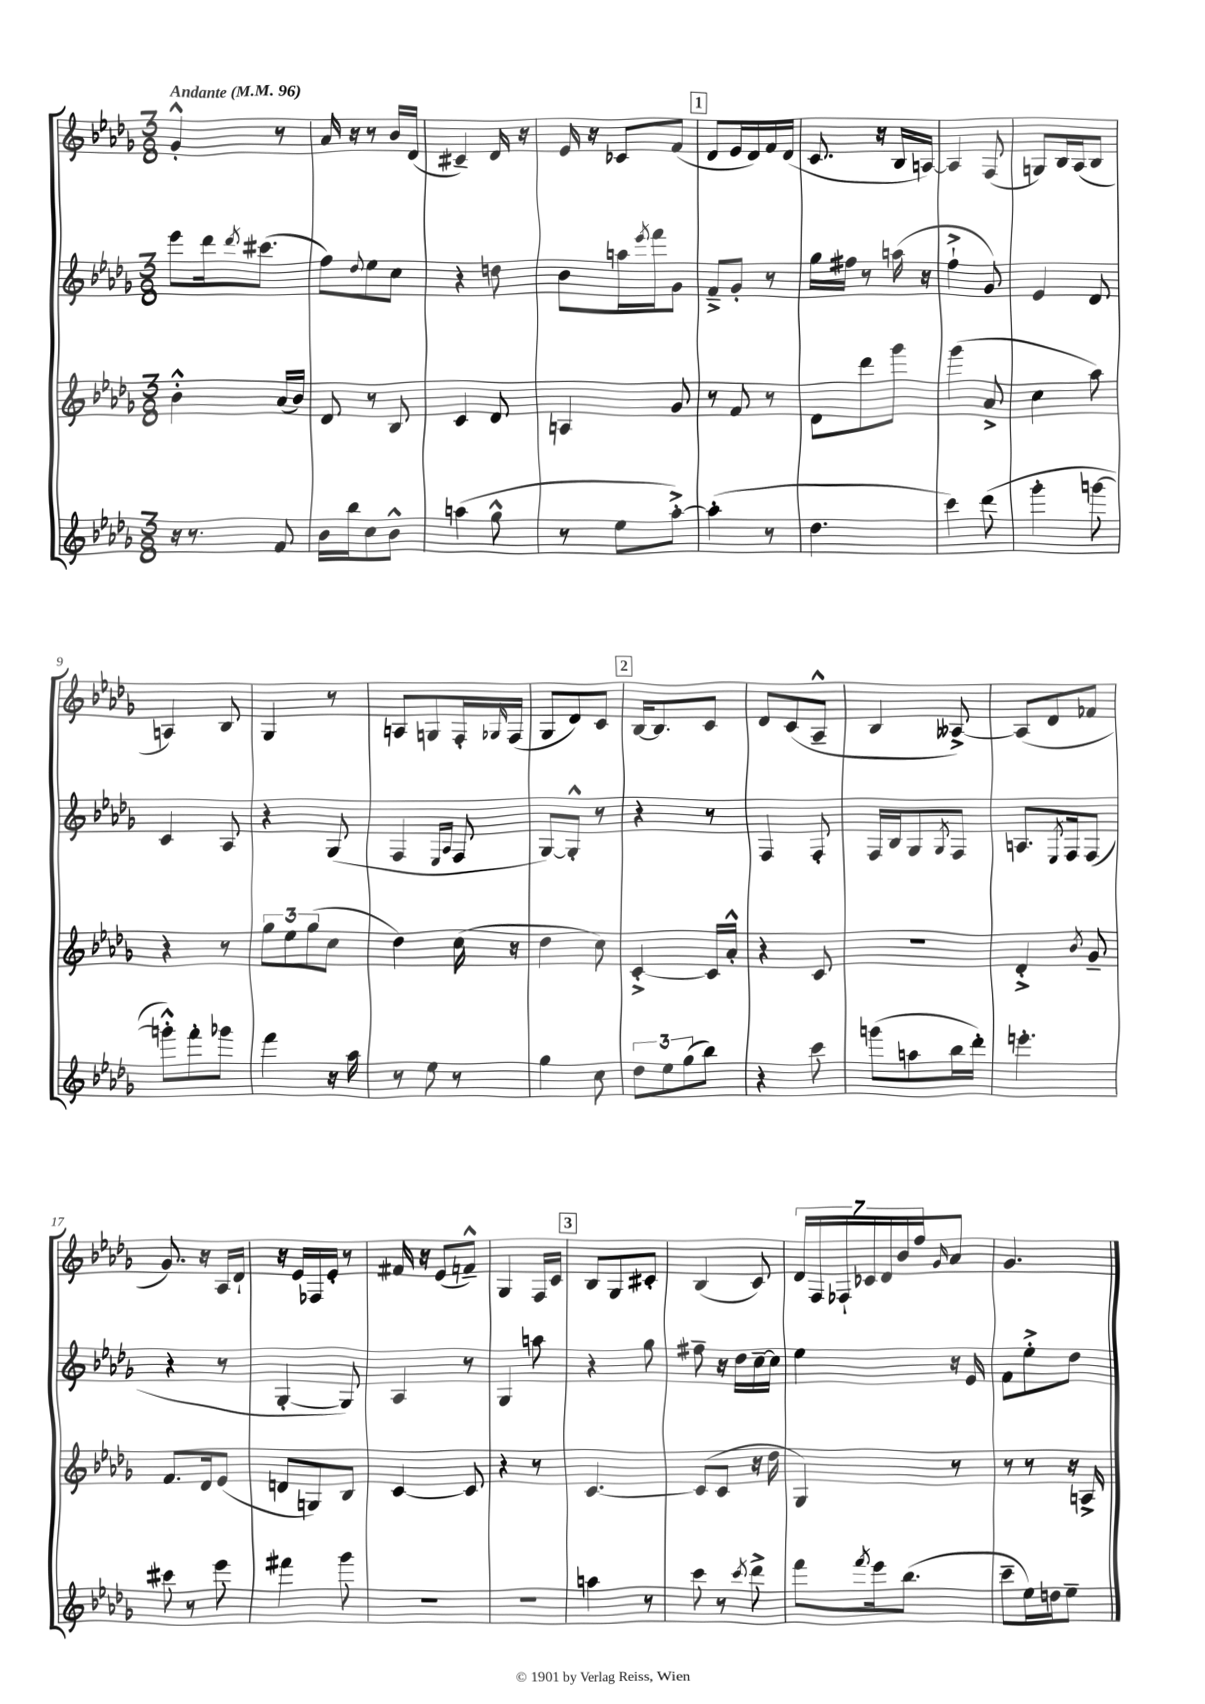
<<
\new StaffGroup <<
\new Staff = "s0" {
    \clef treble \key des \major \numericTimeSignature \time 3/8 \tempo "Andante" 4 = 96
    ges'4-.-^ r8 |
    aes'16 r16 r8 bes'16 des'16( |
    cis'4--) des'16 r16 |
    ees'16 r16 ces'8 f'8( |
    \mark \markup { \box "1" } des'8 ees'16 des'16) f'16 des'16( |
    c'8. r16 bes16 a16~) |
    a4 f8( |
    g8) bes16 aes16( bes8 |
    a4) bes8 |
    ges4 r8 |
    a8 g8 f16-. \grace { ges16 } f16( |
    ges8 des'8) c'8 |
    \mark \markup { \box "2" } bes16~ bes8. c'8 |
    des'8 c'8( aes8---^ |
    bes4 aeses8~->) |
    aeses8( des'8 fes'8 |
    ges'8.) r16 aes16 des'16-! |
    r16 ees'16 fes16 ees'16-. r8 |
    fis'16 r16 ees'8( f'8---^) |
    ges4 f16 c'16 |
    \mark \markup { \box "3" } bes8 ges8 cis'8-. |
    bes4( c'8) |
    \tuplet 7/4 { des'16 f16 fes16-! ces'16 des'16 bes'16 f''16 } \grace { ges'16 } aes'8 |
    ges'4. \bar "|." |
}
\new Staff = "s1" {
    \clef treble \key des \major \numericTimeSignature \time 3/8
    ees'''8 des'''16 \acciaccatura { des'''8 } cis'''8.( |
    f''8) \appoggiatura { des''8 } ees''8 c''8 |
    r4 d''8 |
    bes'8 a''16 \acciaccatura { ees'''8 } f'''16 ges'8 |
    \mark \markup { \box "1" } f'8---> ges'8-. r8 |
    ges''16 fis''16 r8 a''16( r16 |
    f''4-!-> ges'8) |
    ees'4 des'8 |
    c'4 aes8 |
    r4 ges8( |
    f4 \grace { ees16 aes16 } f8 |
    ges8~) ges8-.-^ r8 |
    \mark \markup { \box "2" } r4 r8 |
    f4 f8-. |
    f16 bes16 ges8 \acciaccatura { ges8 } f8 |
    a8. \acciaccatura { ees8 } f16 f8( |
    r4 r8 |
    ges4~-. ges8) |
    aes4 r8 |
    ges4 a''8 |
    \mark \markup { \box "3" } r4 ges''8 |
    fis''8-- r16 des''16 c''16~-- c''16 |
    ees''4 r16 ees'16 |
    f'8 ees''8-.-> des''8 \bar "|." |
}
\new Staff = "s2" {
    \clef treble \key des \major \numericTimeSignature \time 3/8
    bes'4-.-^ aes'16( bes'16) |
    des'8 r8 bes8 |
    c'4 des'8 |
    a4 ges'8 |
    \mark \markup { \box "1" } r8 f'8 r8 |
    des'8 des'''8 ges'''8 |
    ges'''4( aes'8-> |
    c''4 aes''8) |
    r4 r8 |
    \tuplet 3/2 { ges''8 ees''8 ges''8( } c''8 |
    des''4) c''16( r16 |
    des''4 c''8) |
    \mark \markup { \box "2" } c'4~-.-> c'16 aes'16-.-^ |
    r4 c'8 |
    R4. |
    des'4-.-> \acciaccatura { bes'8 } ges'8-- |
    f'8. des'16 ees'8( |
    d'8 g8) bes8 |
    c'4~ c'8 |
    r4 r8 |
    \mark \markup { \box "3" } c'4.~ |
    c'8( c'8 r16 des''16 |
    ges4) r8 |
    r8 r8 r16 a16-> \bar "|." |
}
\new Staff = "s3" {
    \clef treble \key des \major \numericTimeSignature \time 3/8
    r16 r8. f'8 |
    bes'16 bes''16 c''8 bes'8-^ |
    a''4( ges''8-^ |
    r8 ees''8 aes''8~-.->) |
    \mark \markup { \box "1" } aes''4-.( r8 |
    des''4. |
    c'''4) des'''8( |
    ges'''4-. g'''8~ |
    g'''8-.-^) f'''8-. ges'''8 |
    f'''4 r16 aes''16 |
    r8 ees''8 r8 |
    ges''4 c''8 |
    \mark \markup { \box "2" } \tuplet 3/2 { des''8 ees''8 ges''8( } bes''8) |
    r4 c'''8 |
    g'''8( a''8 bes''16 des'''16-.) |
    e'''4.-. |
    cis'''8 r8 ees'''8 |
    fis'''4 ges'''8 |
    R4. |
    R4. |
    \mark \markup { \box "3" } a''4 r8 |
    c'''8 r8 \acciaccatura { c'''8 } des'''8-> |
    f'''8 \acciaccatura { f'''8 } ees'''16 bes''8.( |
    c'''8-- ees''16) d''16 ees''8-- \bar "|." |
}
>>
>>
